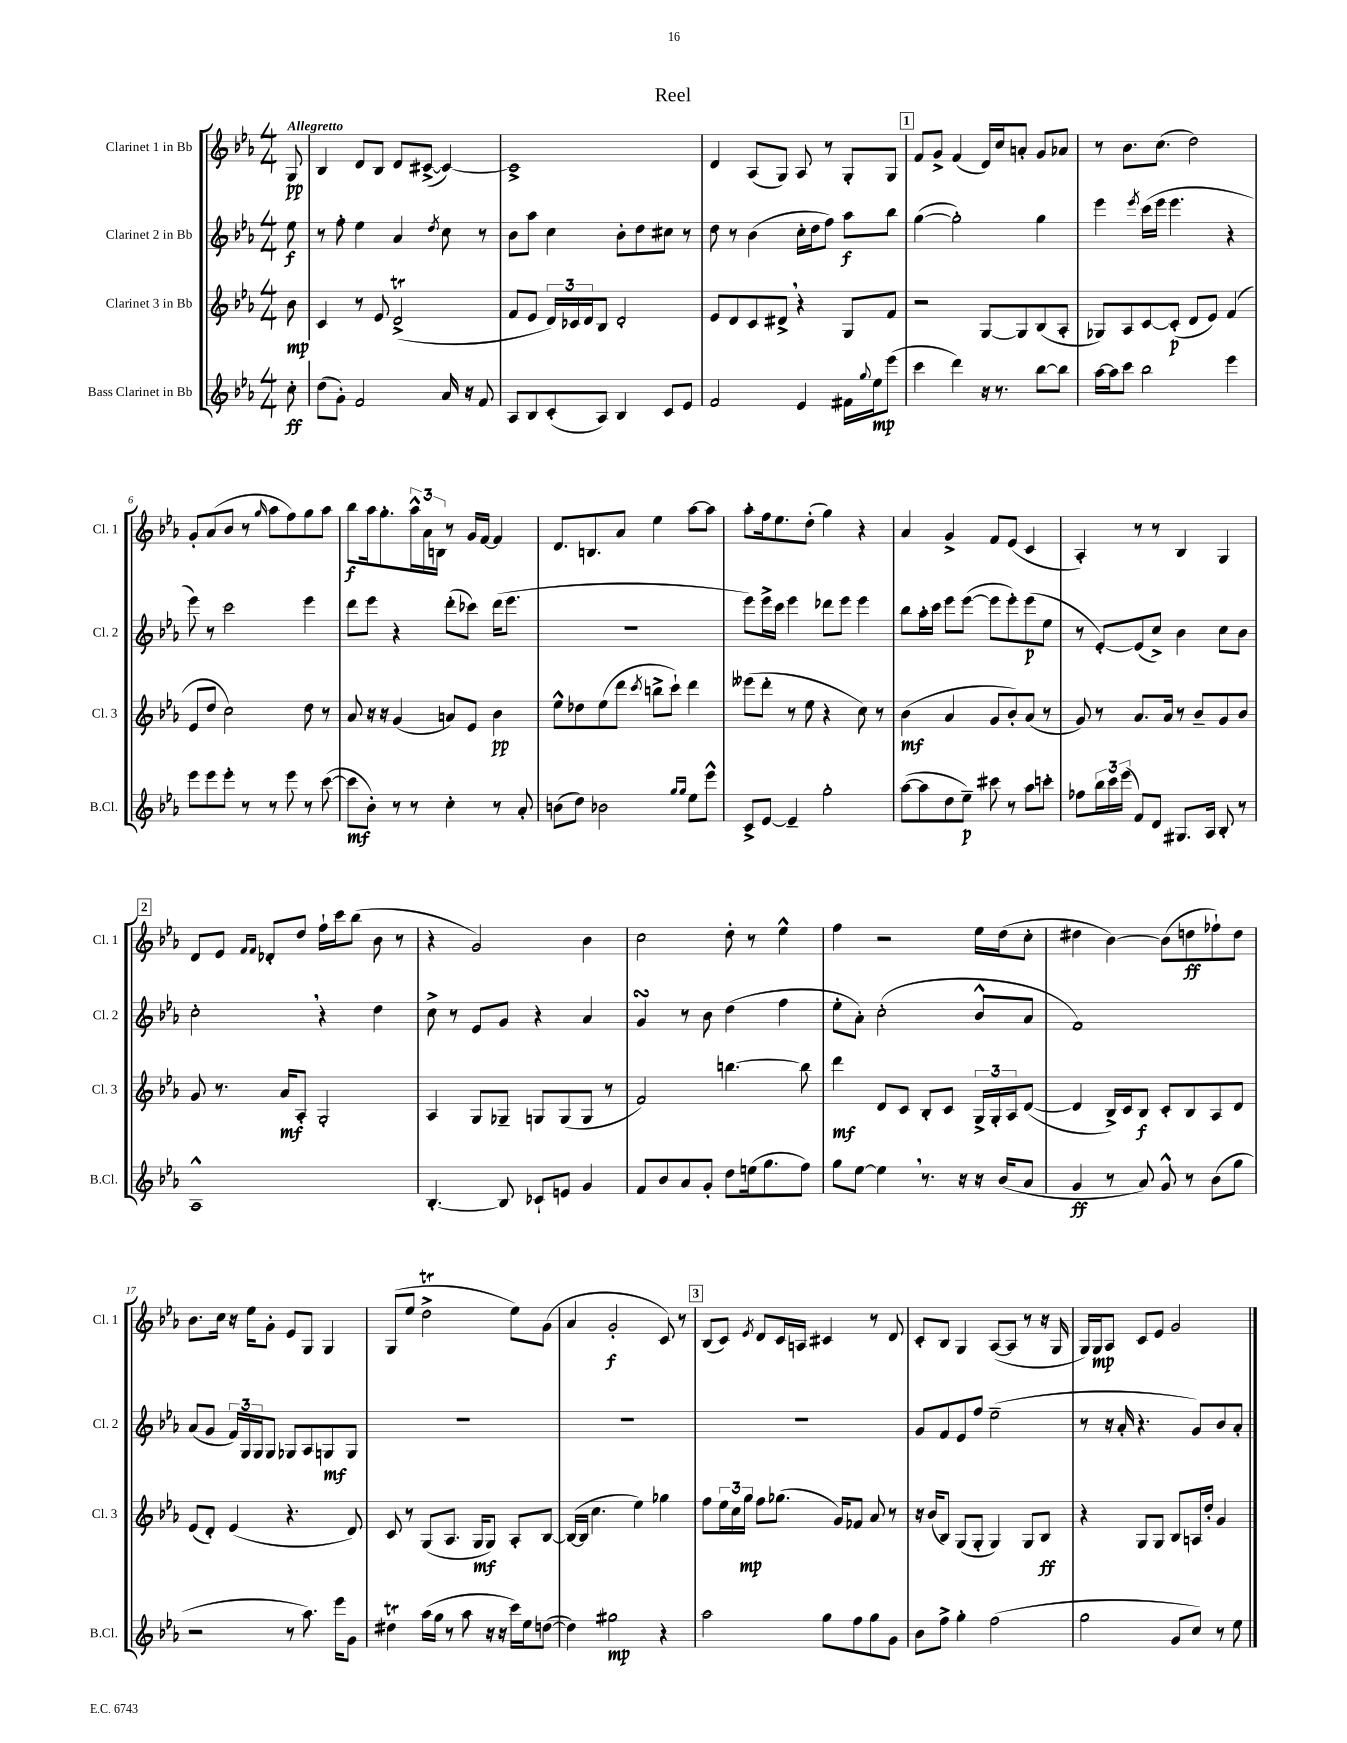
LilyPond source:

\header { title = "Reel" }
<<
\new StaffGroup <<
\new Staff = "s0" \with { instrumentName = "Clarinet 1 in Bb" shortInstrumentName = "Cl. 1" } {
    \clef treble \key ees \major \numericTimeSignature \time 4/4 \partial 8 \tempo "Allegretto"
    g8\pp |
    bes4 d'8 bes8 d'8 cis'8~->( cis'4~) |
    cis'1-> |
    d'4 aes8( g8) aes8 r8 g8-. g8 |
    \mark \markup { \box "1" } f'8 g'8-> f'4( d'16) c''16 a'8-. g'8 aes'8 |
    r8 bes'8. c''8.( d''2) |
    g'8-. aes'8( bes'8 r8 \grace { g''16 } aes''8 f''8) g''8 aes''8 |
    bes''8\f aes''16 g''8.-. \tuplet 3/2 { aes''16-^ aes'16 b16 } r8 g'16 f'16~ f'4 |
    d'8. b8. aes'8 ees''4 aes''8~ aes''8 |
    aes''8-. f''16 ees''8. d''8-.( g''4) r4 |
    aes'4 g'4-> f'8 ees'8( c'4 |
    aes4-.) r8 r8 bes4 g4 |
    \mark \markup { \box "2" } d'8 ees'8 \grace { f'16 f'16 } des'8-. d''8 f''16-! c'''16 bes''8( bes'8 r8 |
    r4 g'2) bes'4 |
    c''2 d''8-. r8 ees''4-^ |
    f''4 r2 ees''16 d''16( c''8-. |
    dis''4 bes'4~) bes'8( d''8\ff fes''8-!) d''8 |
    bes'8. c''16 r16 ees''16 g'8-. ees'8 g8 g4 |
    g8( ees''8 d''2->\trill ees''8) g'8( |
    aes'4 g'2-.\f c'8) r8 |
    \mark \markup { \box "3" } bes8( c'8) \acciaccatura { ees'8 } d'8 c'16 a16 cis'4 r8 d'8 |
    c'8-. bes8 g4 aes8~( aes8 r8 r16 g16 |
    g16) g16\mp aes8 c'8 ees'8 g'2 \bar "|." |
}
\new Staff = "s1" \with { instrumentName = "Clarinet 2 in Bb" shortInstrumentName = "Cl. 2" } {
    \clef treble \key ees \major \numericTimeSignature \time 4/4 \partial 8
    ees''8\f |
    r8 f''8-. ees''4 aes'4 \acciaccatura { d''8 } c''8 r8 |
    bes'8 aes''8 c''4 bes'8-. d''8 cis''8 r8 |
    d''8 r8 bes'4( c''16-. d''16 f''8) aes''8\f bes''8 |
    \mark \markup { \box "1" } g''4~( g''2-.) g''4 |
    ees'''4 \acciaccatura { ees'''8 } c'''16( ees'''16 ees'''4. r4 |
    ees'''8) r8 c'''2 ees'''4 |
    d'''8 ees'''8 r4 d'''8-.( ces'''8) d'''16( ees'''8. |
    R1 |
    ees'''8) ees'''16-> c'''16 ees'''4 des'''8 ees'''8 ees'''4 |
    bes''8 aes''16-. c'''16 ees'''8 ees'''8~( ees'''8 ees'''8-.) ees'''8\p( ees''8 |
    r8 ees'8~-.) ees'8( c''8->) bes'4 c''8 bes'8 |
    \mark \markup { \box "2" } c''2-. \breathe r4 d''4 |
    c''8-> r8 ees'8 g'8 r4 aes'4 |
    g'4\turn r8 bes'8 d''4( f''4 |
    ees''8-. aes'8-.) c''2-.( bes'8-^ aes'8 |
    f'1) |
    aes'8( g'8 \tuplet 3/2 { f'16) g16 g16 } g8 ges8 aes8 g8\mf g8 |
    R1 |
    R1 |
    \mark \markup { \box "3" } R1 |
    g'8 f'8 ees'8 f''8 ees''2--( |
    r8 r16 aes'16-. r4. g'8) bes'8 aes'8-. \bar "|." |
}
\new Staff = "s2" \with { instrumentName = "Clarinet 3 in Bb" shortInstrumentName = "Cl. 3" } {
    \clef treble \key ees \major \numericTimeSignature \time 4/4 \partial 8
    bes'8\mp |
    c'4 r8 ees'8 d'2->\trill( |
    f'8 ees'8 \tuplet 3/2 { d'16) ces'16 d'16 } bes8 d'2-. |
    ees'8 d'8 c'8 dis'8-> \breathe r4 g8 f'8 |
    \mark \markup { \box "1" } r2 g8~ g8 bes8( aes8-. |
    ges8) aes8 c'8~ c'8-.\p( d'8 ees'8) f'4( |
    ees'8 d''8 c''2) d''8 r8 |
    aes'8 r16 r16 g'4( a'8) ees'8 bes'4\pp |
    ees''8-^ des''8 ees''8( d'''8 \acciaccatura { c'''8 } b''8-> c'''8-!) d'''4 |
    eeses'''8( d'''8-. r8 ees''8 r4 c''8) r8 |
    bes'4\mf( aes'4 g'8 bes'8-.) aes'8( r8 |
    g'8) r8 aes'8. aes'16 r8 bes'8-- g'8 bes'8 |
    \mark \markup { \box "2" } g'8 r8. aes'16\mf aes8-. g2-. |
    aes4 g8 ges8-- g8 g8( g8 r8 |
    f'2) b''4.~ b''8 |
    d'''4\mf d'8 c'8 bes8-. c'8 \tuplet 3/2 { g16-> g16-. aes16 } d'8~( |
    d'4 bes16->) c'16 bes8\f c'8-. bes8 aes8 d'8 |
    ees'8( d'8-.) ees'4( r4. d'8) |
    c'8 r8 g8( aes8. g16\mf g8) aes8-. bes8~ |
    bes16~( bes16 c''4. ees''4) ges''4 |
    \mark \markup { \box "3" } f''8 \tuplet 3/2 { ees''16 c''16 g''16\mp } f''8 ges''8.( g'16) fes'8 aes'8 r8 |
    r16 bes'16( bes8) g8( g8-. g4) g8 bes8\ff |
    r4 g8 g8 bes8 a16 d''16-. g'4 \bar "|." |
}
\new Staff = "s3" \with { instrumentName = "Bass Clarinet in Bb" shortInstrumentName = "B.Cl." } {
    \clef treble \key ees \major \numericTimeSignature \time 4/4 \partial 8
    c''8-.\ff |
    d''8( g'8-.) f'2 aes'16 r16 f'8 |
    aes8 bes8 c'8-.( aes8) bes4 c'8 ees'8 |
    f'2 ees'4 fis'16 \appoggiatura { g''8 } ees''16\mp ees'''8( |
    \mark \markup { \box "1" } c'''4 d'''4) r16 r8. bes''8~ bes''8 |
    aes''16~ aes''16 c'''8 bes''2 ees'''4 |
    ees'''8 ees'''8 ees'''8-. r8 r8 ees'''8 r8 c'''8~( |
    c'''8\mf bes'8-.) r8 r8 c''4-. r8 aes'8-. |
    b'8( d''8) bes'2 \grace { g''16 g''16 } ees''8 ees'''8-^ |
    c'8-> ees'8~ ees'4-- g''2-. |
    aes''8~( aes''8 d''8 ees''8--\p) cis'''8 r8 aes''8 c'''8-. |
    fes''8 \tuplet 3/2 { bes''16 c'''16 ees'''16( } f'8) d'8 gis8. aes16 bes8-. r8 |
    \mark \markup { \box "2" } aes1-^ |
    bes4.~-. bes8 ces'8-! e'8 g'4 |
    f'8 bes'8 aes'8 g'8-. d''8 e''16( g''8. f''8) |
    g''8 ees''8~ ees''4 \breathe r8. r16 r16 bes'16( aes'8 |
    g'4\ff r8 aes'8) g'8-^ r8 bes'8( g''8 |
    r2 r8 aes''8.) ees'''16 g'8 |
    dis''4\trill aes''16( g''16 r8 aes''8 r16 r16 c'''16) ees''16 d''8~( |
    d''4) gis''2\mp r4 |
    \mark \markup { \box "3" } aes''2 g''8 f''8 g''8 g'8 |
    bes'8 f''8-> g''4-. f''2( |
    g''2 g'8 c''8) r8 ees''8 \bar "|." |
}
>>
>>
